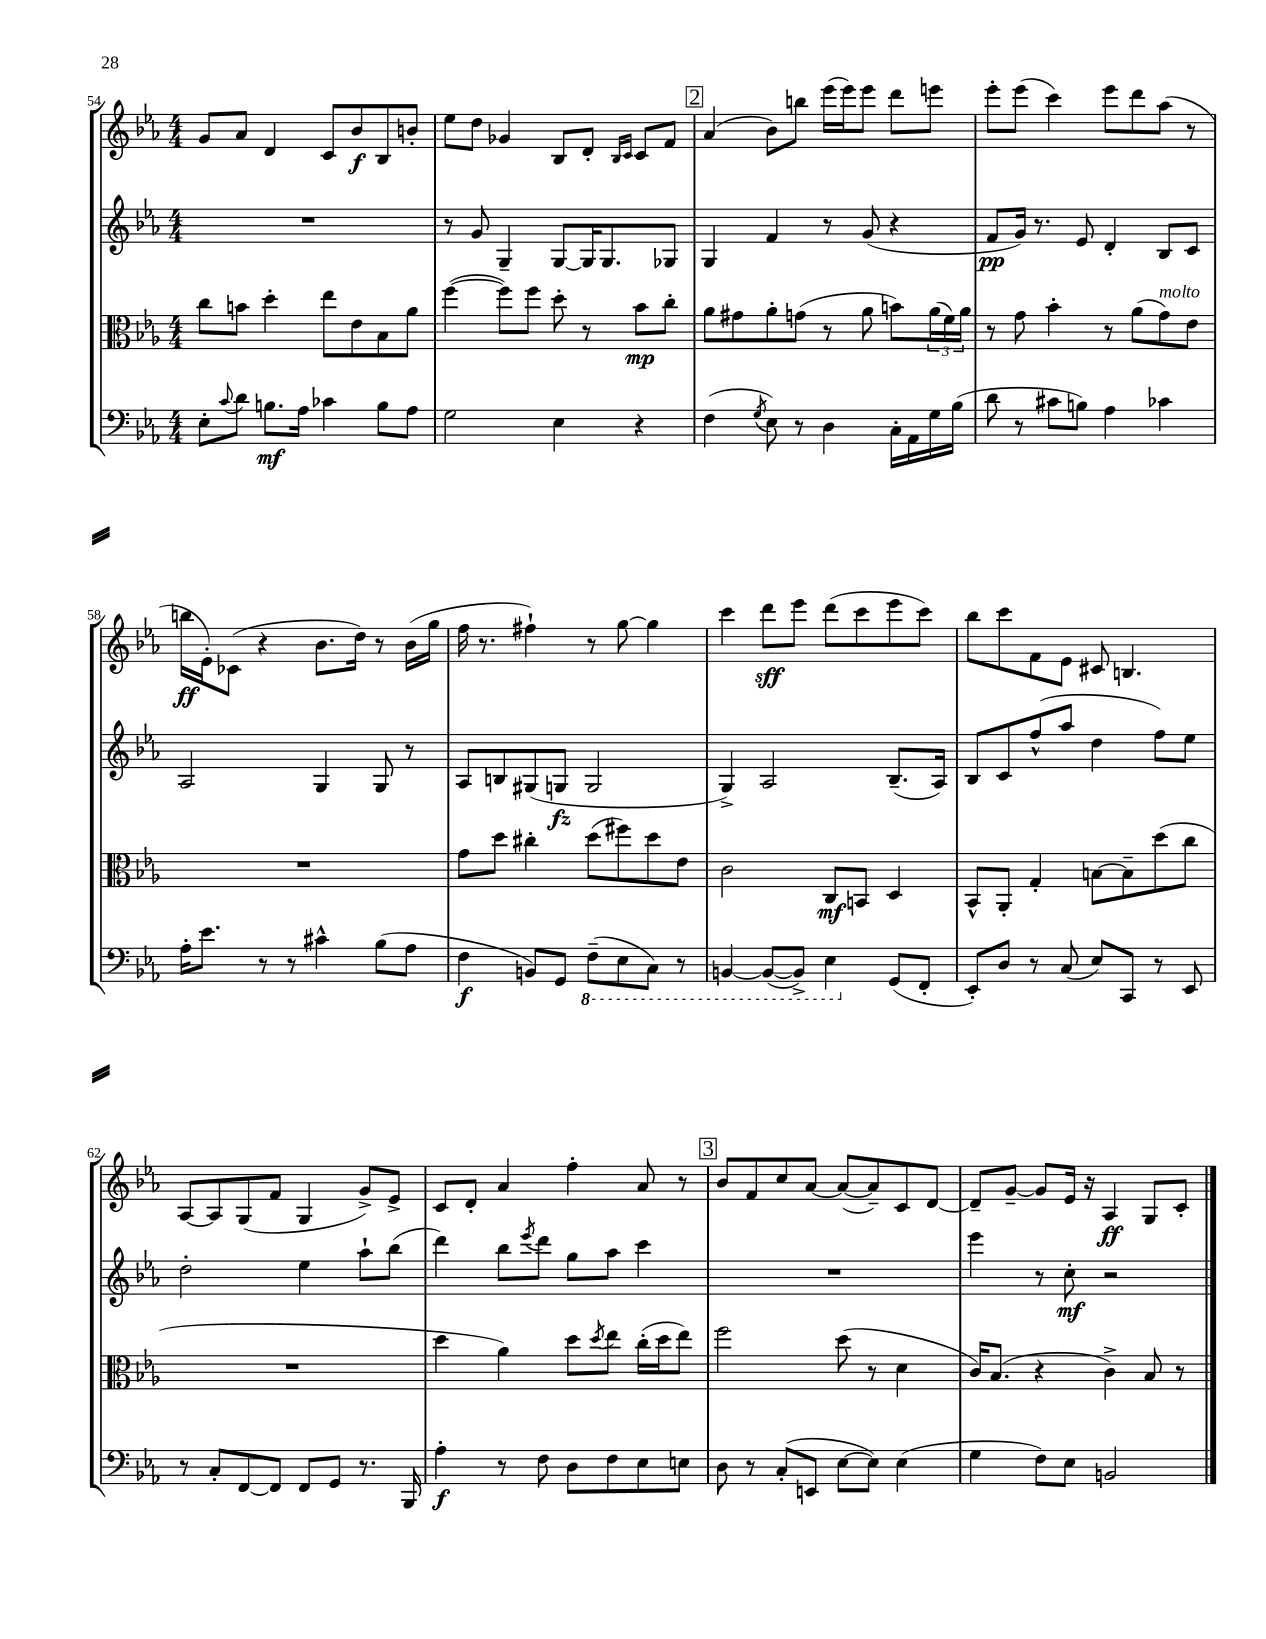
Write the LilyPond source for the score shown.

<<
\new StaffGroup <<
\new Staff = "s0" {
    \clef treble \key ees \major \numericTimeSignature \time 4/4
    g'8 aes'8 d'4 c'8 bes'8\f bes8 b'8-. |
    ees''8 d''8 ges'4 bes8 d'8-. \grace { bes16 c'16 } c'8 f'8 |
    \mark \markup { \box "2" } aes'4( bes'8) b''8 ees'''16( ees'''16) ees'''8 d'''8 e'''8 |
    ees'''8-. ees'''8( c'''4) ees'''8 d'''8 aes''8( r8 |
    b''16\ff ees'16-.) ces'8( r4 bes'8. d''16) r8 bes'16( g''16 |
    f''16 r8. fis''4-!) r8 g''8~ g''4 |
    c'''4 d'''8\sff ees'''8 d'''8( c'''8 ees'''8 c'''8) |
    bes''8 c'''8 f'8 ees'8 cis'8 b4. |
    aes8~ aes8 g8( f'8 g4 g'8->) ees'8-> |
    c'8 d'8-. aes'4 f''4-. aes'8 r8 |
    \mark \markup { \box "3" } bes'8 f'8 c''8 aes'8~ aes'8~( aes'8--) c'8 d'8~ |
    d'8-- g'8~-- g'8 ees'16 r16 aes4\ff g8 c'8-. \bar "|." |
}
\new Staff = "s1" {
    \clef treble \key ees \major \numericTimeSignature \time 4/4
    R1 |
    r8 g'8 g4-- g8~ g16 g8. ges8 |
    \mark \markup { \box "2" } g4 f'4 r8 g'8( r4 |
    f'8\pp g'16) r8. ees'8 d'4-. bes8 c'8 |
    aes2 g4 g8 r8 |
    aes8 b8 gis8( g8\fz g2 |
    g4->) aes2 bes8.--( aes16) |
    bes8 c'8 f''8-^( aes''8 d''4 f''8) ees''8 |
    d''2-. ees''4 aes''8-! bes''8( |
    d'''4) bes''8 \acciaccatura { ees'''8 } d'''8 g''8 aes''8 c'''4 |
    \mark \markup { \box "3" } R1 |
    ees'''4 r8 c''8-.\mf r2 \bar "|." |
}
\new Staff = "s2" {
    \clef alto \key ees \major \numericTimeSignature \time 4/4
    c''8 b'8 d''4-. ees''8 ees'8 bes8 aes'8 |
    f''4~( f''8) f''8 d''8-. r8 bes'8\mp c''8-. |
    \mark \markup { \box "2" } aes'8 gis'8 aes'8-. g'8( r8 aes'8 b'8) \tuplet 3/2 { aes'16( f'16) aes'16 } |
    r8 g'8 bes'4-. r8 aes'8( g'8^\markup { \italic "molto" }) ees'8 |
    R1 |
    g'8 d''8 cis''4-. d''8( fis''8) d''8 ees'8 |
    c'2 c8\mf b,8 d4 |
    bes,8-^ aes,8-. g4-. b8~ b8-- d''8( c''8 |
    R1 |
    d''4 aes'4) d''8 \acciaccatura { d''8 } ees''8 c''16-.( d''16 ees''8) |
    \mark \markup { \box "3" } f''2 d''8( r8 d'4 |
    c'16) bes8.( r4 c'4->) bes8 r8 \bar "|." |
}
\new Staff = "s3" {
    \clef bass \key ees \major \numericTimeSignature \time 4/4
    ees8-. \appoggiatura { c'8 } d'8 b8.\mf aes16 ces'4 b8 aes8 |
    g2 ees4 r4 |
    \mark \markup { \box "2" } f4( \acciaccatura { g8 } ees8) r8 d4 c16-. aes,16 g16 bes16( |
    d'8 r8 cis'8 b8) aes4 ces'4 |
    aes16-. ees'8. r8 r8 cis'4-^ bes8( aes8 |
    f4\f b,8) g,8 \ottava #-1 f,8--( ees,8 c,8) r8 |
    b,,4~ b,,8~( b,,8->) ees,4 \ottava #0 g,8( f,8-. |
    ees,8-.) d8 r8 c8( ees8) c,8 r8 ees,8 |
    r8 c8-. f,8~ f,8 f,8 g,8 r8. bes,,16 |
    aes4-.\f r8 f8 d8 f8 ees8 e8 |
    \mark \markup { \box "3" } d8 r8 c8-.( e,8 ees8~ ees8) ees4( |
    g4 f8) ees8 b,2 \bar "|." |
}
>>
>>
\layout { \context { \Score currentBarNumber = #54 } }
